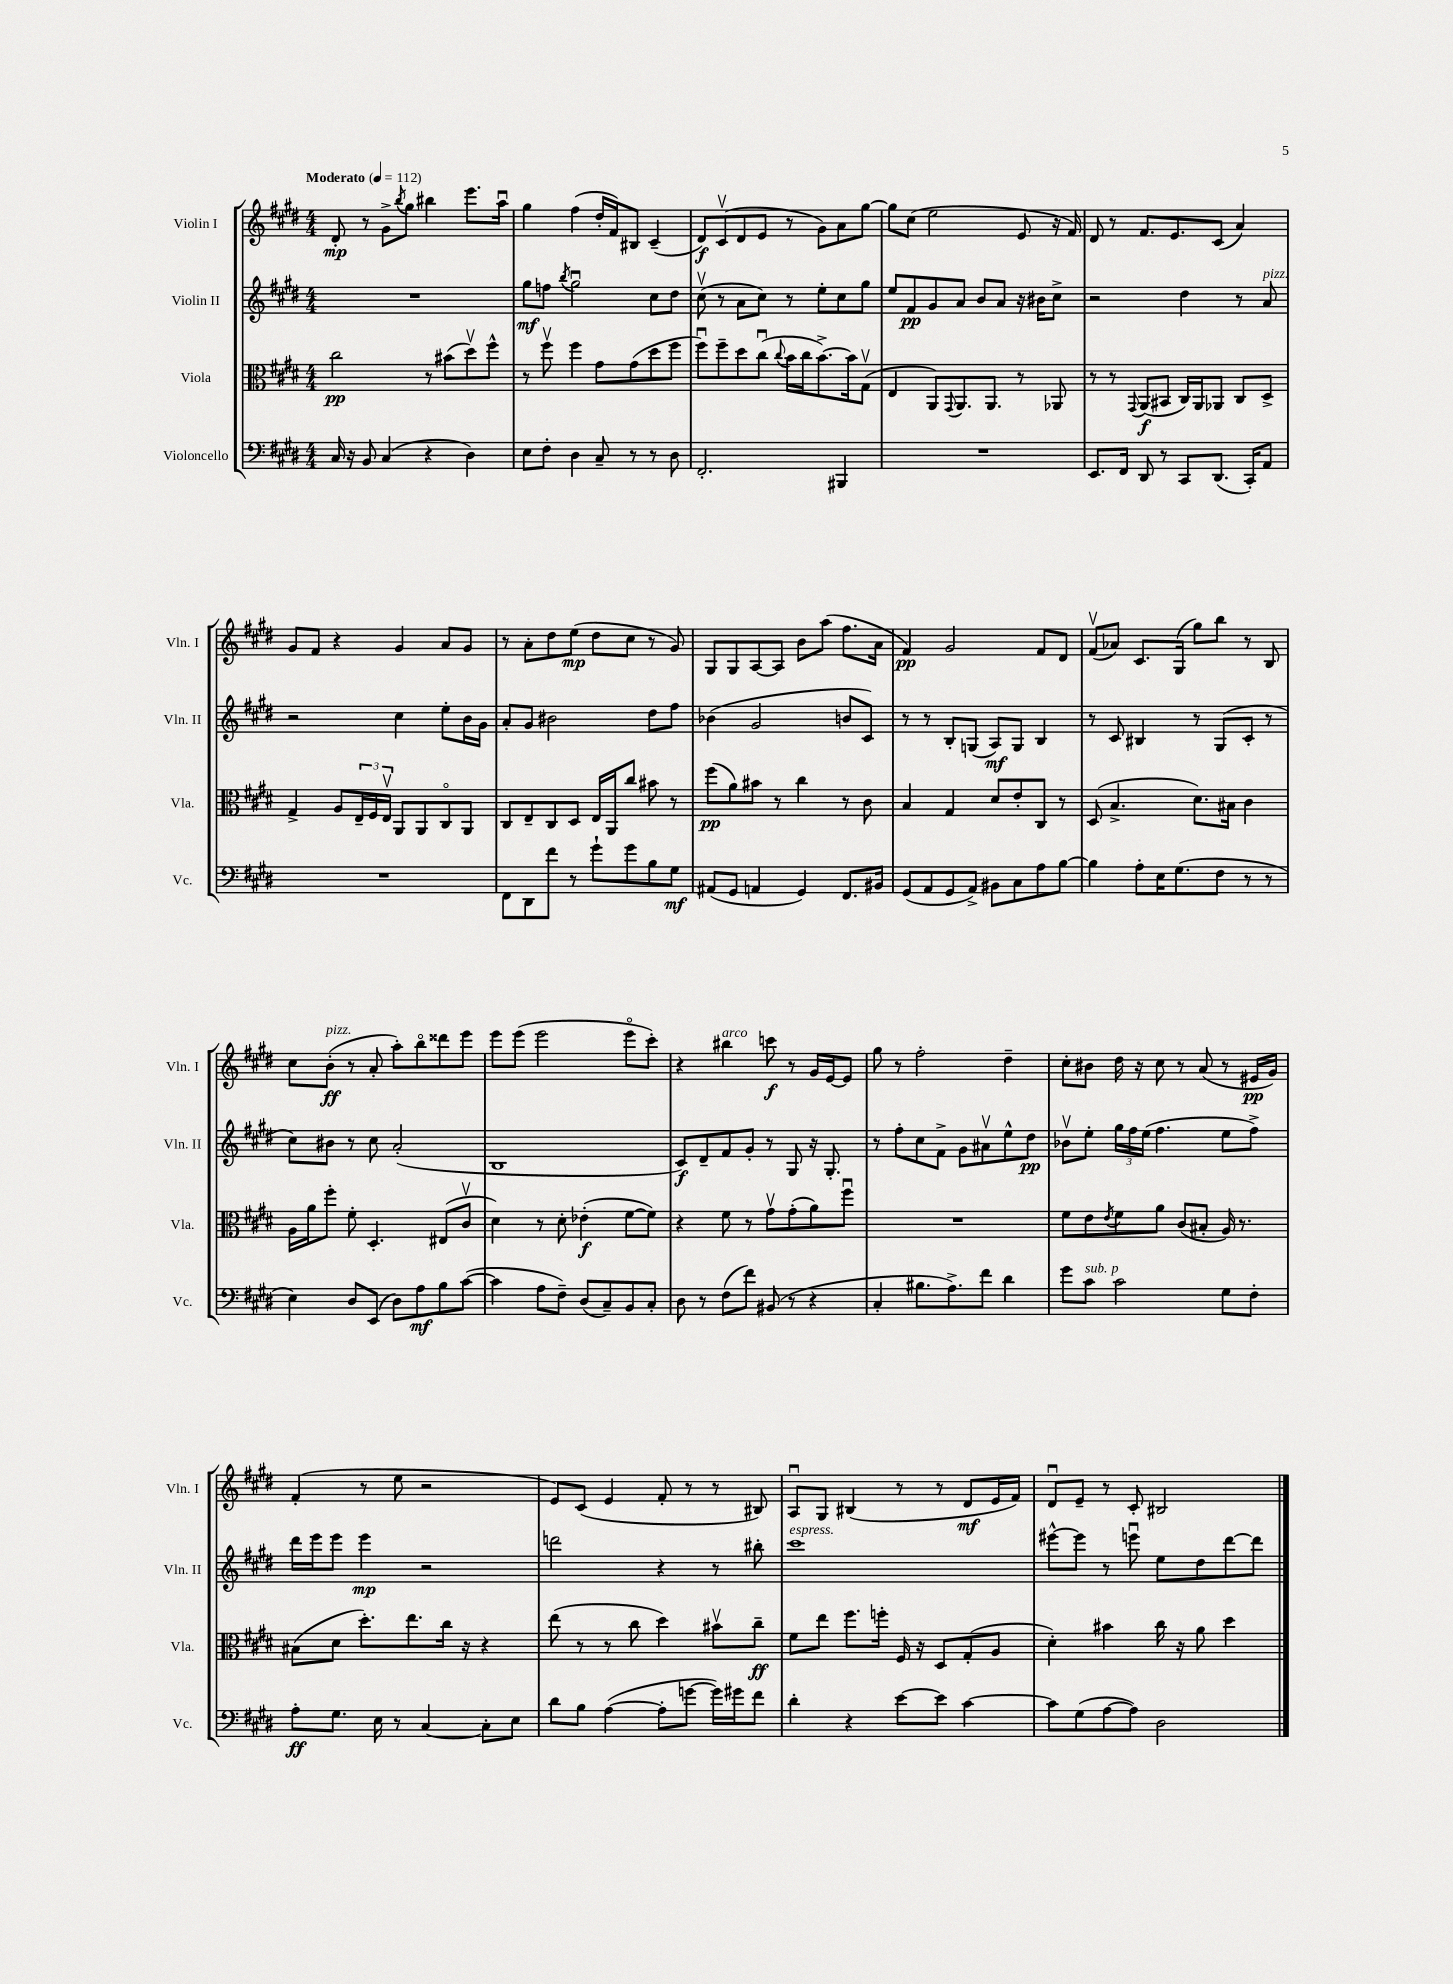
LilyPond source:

<<
\new StaffGroup <<
\new Staff = "s0" \with { instrumentName = "Violin I" shortInstrumentName = "Vln. I" } {
    \clef treble \key e \major \numericTimeSignature \time 4/4 \tempo "Moderato" 4 = 112
    dis'8-.\mp r8 gis'8-> \acciaccatura { b''8 } gis''8 bis''4 e'''8. a''16\downbow |
    gis''4 fis''4( dis''16-. fis'16) bis8 cis'4--( |
    dis'8\f) cis'8\upbow( dis'8 e'8 r8 gis'8) a'8 gis''8~ |
    gis''8 cis''8( e''2 e'8 r16 fis'16) |
    dis'8 r8 fis'8. e'8. cis'8( a'4) |
    gis'8 fis'8 r4 gis'4 a'8 gis'8 |
    r8 a'8-. dis''8 e''8\mp( dis''8 cis''8 r8 gis'8) |
    gis8 gis8 a8~ a8 b'8 a''8( fis''8. a'16 |
    fis'4\pp) gis'2 fis'8 dis'8 |
    fis'8\upbow( aes'8) cis'8. gis16( gis''8) b''8 r8 b8 |
    cis''8 b'8-.\ff^\markup { \italic "pizz." }( r8 a'8-. a''8-.) b''8\flageolet disis'''8 e'''8 |
    e'''8 e'''8( e'''2 e'''8\flageolet cis'''8-.) |
    r4 bis''4^\markup { \italic "arco" } c'''8\f r8 gis'16 e'16~ e'8 |
    gis''8 r8 fis''2-. dis''4-- |
    cis''8-. bis'8 dis''16 r16 cis''8 r8 a'8( r8 eis'16\pp gis'16) |
    fis'4-.( r8 e''8 r2 |
    e'8) cis'8( e'4 fis'8-. r8 r8 bis8) |
    a8\downbow gis8 bis4( r8 r8 dis'8\mf e'16 fis'16) |
    dis'8\downbow e'8-- r8 cis'8-. bis2 \bar "|." |
}
\new Staff = "s1" \with { instrumentName = "Violin II" shortInstrumentName = "Vln. II" } {
    \clef treble \key e \major \numericTimeSignature \time 4/4
    R1 |
    gis''8\mf f''8 \acciaccatura { b''8 } gis''2\downbow cis''8 dis''8 |
    cis''8\upbow( r8 a'8 cis''8) r8 e''8-. cis''8 gis''8 |
    e''8 fis'8\pp gis'8 a'8 b'8 a'8 r16 bis'16 cis''8-> |
    r2 dis''4 r8 a'8^\markup { \italic "pizz." } |
    r2 cis''4 e''8-. b'16 gis'16 |
    a'8-. gis'8 bis'2 dis''8 fis''8 |
    bes'4( gis'2 b'8 cis'8) |
    r8 r8 b8-. g8( a8\mf) g8 b4 |
    r8 cis'8 bis4 r8 gis8( cis'8-. r8 |
    cis''8) bis'8 r8 cis''8 a'2-.( |
    b1 |
    cis'8\f) dis'8-- fis'8 gis'8-. r8 gis8 r16 gis8.-. |
    r8 fis''8-. cis''8 fis'8-> gis'8 ais'8\upbow e''8-^ dis''8\pp |
    bes'8\upbow e''8-. \tuplet 3/2 { gis''16 fis''16 e''16( } fis''4. e''8 fis''8->) |
    dis'''16 e'''16 e'''8 e'''4\mp r2 |
    d'''2 r4 r8 bis''8-. |
    cis'''1^\markup { \italic "espress." } |
    eis'''8~-^ eis'''8 r8 e'''8\downbow e''8 dis''8 dis'''8~ dis'''8 \bar "|." |
}
\new Staff = "s2" \with { instrumentName = "Viola" shortInstrumentName = "Vla." } {
    \clef alto \key e \major \numericTimeSignature \time 4/4
    cis''2\pp r8 bis'8( dis''8\upbow) fis''8-^ |
    r8 fis''8\upbow fis''4 gis'8 gis'8( dis''8 fis''8 |
    fis''8\downbow) fis''8-- dis''8 cis''8\downbow( \appoggiatura { cis''8 } b'16 cis''16 b'8.~->) b'16 gis8\upbow( |
    e4 a,8) \appoggiatura { gis,8 } a,8. a,8. r8 aes,8 |
    r8 r8 \appoggiatura { gis,8 } a,8\f( bis,8 cis16) a,16 aes,8 cis8 dis8-> |
    gis4-> a8 \tuplet 3/2 { e16-- fis16 e16\upbow } a,8 a,8 cis8\flageolet a,8 |
    cis8 e8-- cis8 dis8 e16 a,16 cis''8 bis'8 r8 |
    fis''8\pp( a'8) bis'8 r8 cis''4 r8 cis'8 |
    b4 gis4 dis'8 e'8-. cis8 r8 |
    dis8( b4.-> dis'8.) bis16 cis'4 |
    a16 a'16 fis''8-. fis'8-. dis4.-. eis8( cis'8\upbow |
    dis'4) r8 dis'8-. ees'4-.\f( fis'8~ fis'8) |
    r4 fis'8 r8 gis'8\upbow gis'8-.( a'8) fis''8\downbow |
    R1 |
    fis'8 e'8 \acciaccatura { e'8 } fis'8 a'8 cis'8( bis8-. a16) r8. |
    bis8( dis'8 dis''8.-.) e''8. cis''16 r16 r4 |
    e''8( r8 r8 cis''8 dis''4) bis'8\upbow cis''8--\ff |
    fis'8 e''8 fis''8. f''16-. fis16 r16 dis8 gis8-.( a8 |
    dis'4-.) bis'4 cis''16 r16 a'8 dis''4 \bar "|." |
}
\new Staff = "s3" \with { instrumentName = "Violoncello" shortInstrumentName = "Vc." } {
    \clef bass \key e \major \numericTimeSignature \time 4/4
    cis16 r16 b,8 cis4( r4 dis4) |
    e8 fis8-. dis4 cis8-- r8 r8 dis8 |
    fis,2.-. bis,,4 |
    R1 |
    e,8. fis,16 dis,8 r8 cis,8 dis,8.( cis,16-.) a,8 |
    R1 |
    fis,8 dis,8 fis'8 r8 gis'8-! gis'8 b8 gis8\mf |
    ais,8( gis,8 a,4 gis,4) fis,8. bis,16 |
    gis,8( a,8 gis,8 a,8->) bis,8 cis8 a8 b8~ |
    b4 a8-. e16 gis8.( fis8 r8 r8 |
    e4) dis8 e,8( dis8) a8\mf b8 cis'8~( |
    cis'4 a8 fis8--) dis8( cis8--) b,8 cis8-. |
    dis8 r8 fis8( fis'8) bis,8( r8 r4 |
    cis4-. bis8. a8.->) fis'8 dis'4 |
    gis'8 cis'8^\markup { \italic "sub. p" } cis'2 gis8 fis8-. |
    a8-.\ff gis8. e16 r8 cis4~ cis8-. e8 |
    dis'8 b8 a4~( a8-. g'8~ g'16) gis'16 fis'8 |
    dis'4-. r4 e'8~ e'8 cis'4~ |
    cis'8 gis8( a8~ a8) dis2 \bar "|." |
}
>>
>>
\layout { \context { \Score \remove "Bar_number_engraver" } }
